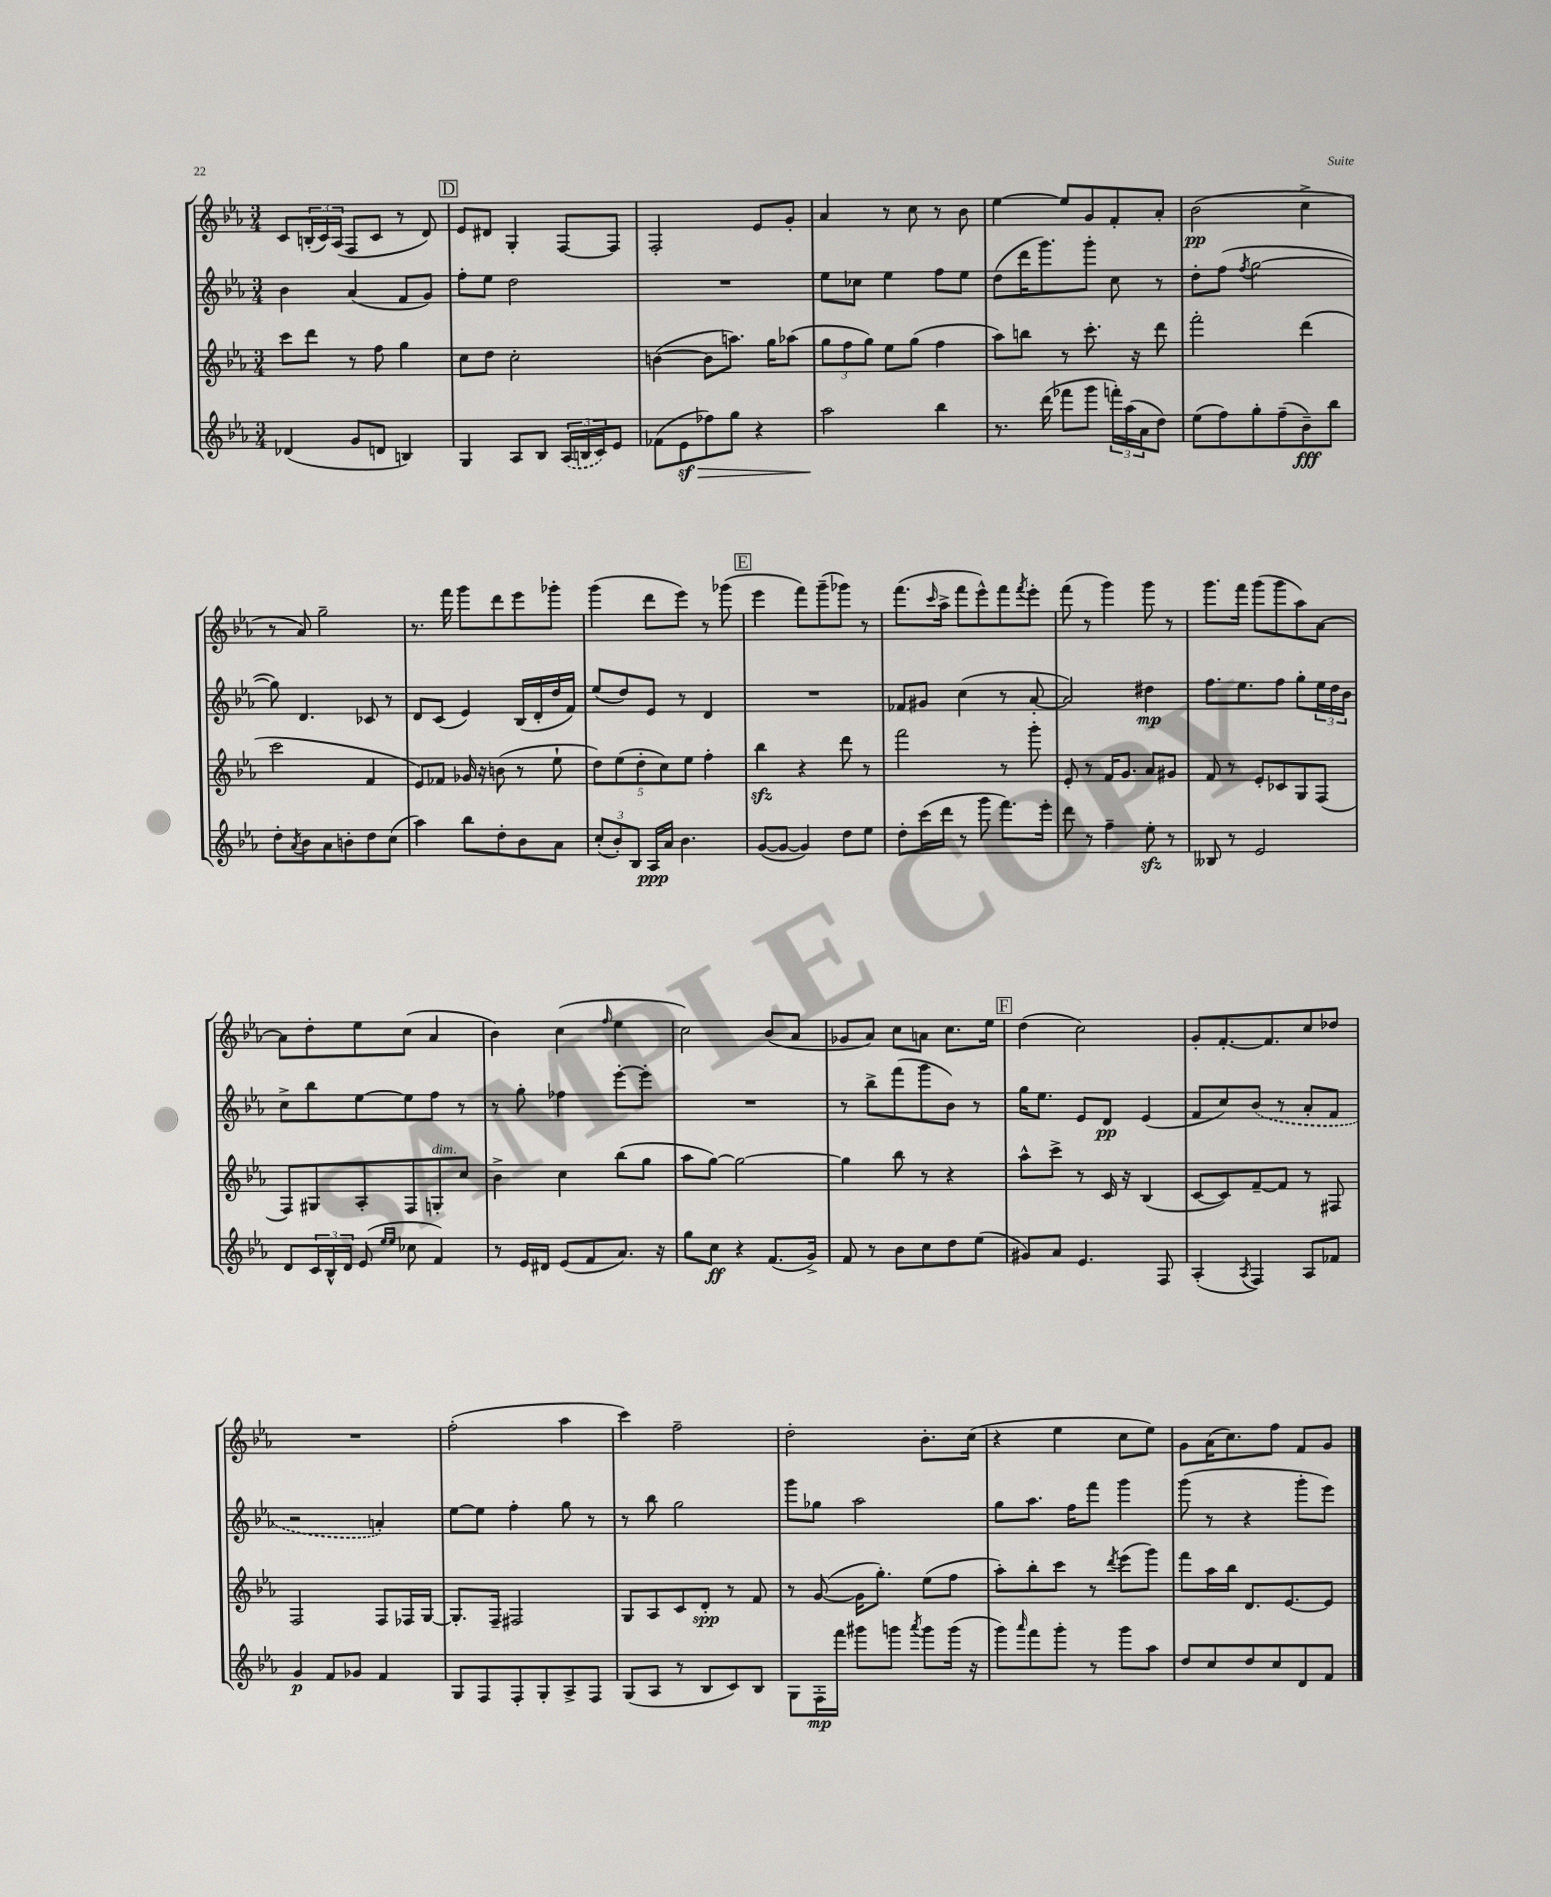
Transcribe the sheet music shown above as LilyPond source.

<<
\new StaffGroup <<
\new Staff = "s0" {
    \clef treble \key ees \major \numericTimeSignature \time 3/4
    c'8 \tuplet 3/2 { b16-.( c'16) aes16( } f8 c'8 r8 d'8) |
    \mark \markup { \box "D" } ees'8 dis'8 g4-. f8~ f8 |
    f2-. ees'8 g'8-. |
    aes'4 r8 c''8 r8 bes'8 |
    ees''4~ ees''8 g'8 f'8-. aes'8-. |
    bes'2\pp( c''4-> |
    r8 aes'8) g''2-- |
    r8. f'''16 g'''8 d'''8 ees'''8 ges'''8-. |
    g'''4( d'''8 ees'''8) r8 ges'''8( |
    \mark \markup { \box "E" } ees'''4 f'''8) g'''8--( ges'''8) r8 |
    f'''8.( \grace { c'''16 } aes''16-> f'''8 ees'''8-^) f'''8 \acciaccatura { f'''8 } ees'''8-. |
    f'''8( r8 g'''4) g'''8 r8 |
    g'''8. f'''16 g'''8( g'''8 aes''8) aes'8~ |
    aes'8 d''8-. ees''8 c''8( aes'4 |
    bes'4) c''4( \grace { f''16 } ees''4 |
    c''2) bes'8( aes'8 |
    ges'8 aes'8) c''8 a'8 c''8. ees''16 |
    \mark \markup { \box "F" } d''4( c''2) |
    g'8-. f'8.~-. f'8. c''8 des''8 |
    R2. |
    f''2-.( aes''4 |
    c'''4) f''2-- |
    d''2-. bes'8.-. c''16( |
    r4 ees''4 c''8 ees''8) |
    g'8 aes'16( c''8.) f''8 f'8 g'8 \bar "|." |
}
\new Staff = "s1" {
    \clef treble \key ees \major \numericTimeSignature \time 3/4
    bes'4 aes'4( f'8 g'8) |
    \mark \markup { \box "D" } f''8-. ees''8 d''2 |
    R2. |
    ees''8 ces''8 ees''4 f''8 ees''8 |
    d''8( d'''16 g'''8.) g'''8-. c''8 r8 |
    d''8-. f''8( \acciaccatura { f''8 } g''2~ |
    g''8) d'4. ces'8 r8 |
    d'8 c'8( ees'4) bes16( d'16-. d''16 f'16) |
    ees''8( d''8) ees'8 r8 d'4 |
    \mark \markup { \box "E" } R2. |
    fes'8 gis'8 c''4( r8 aes'8~-. |
    aes'2) dis''4\mp |
    f''8. ees''8. f''8 g''8-. \tuplet 3/2 { ees''16 d''16 bes'16 } |
    c''8-> bes''8 ees''8~ ees''8 f''8 r8 |
    r8 g''8-. fes''4 ees'''8~-. ees'''8-. |
    R2. |
    r8 bes''8-> f'''8( g'''8 bes'8) r8 |
    \mark \markup { \box "F" } g''16 ees''8. ees'8 d'8\pp ees'4( |
    f'8 c''8) \once \slurDashed bes'8( r8 aes'8-. f'8 |
    r2 a'4-.) |
    ees''8~ ees''8 f''4-. g''8 r8 |
    r8 bes''8 g''2 |
    g'''8 ges''8 aes''2 |
    g''8 aes''8. f''16 f'''8 g'''4 |
    g'''8( r8 r4 g'''8-. ees'''8) \bar "|." |
}
\new Staff = "s2" {
    \clef treble \key ees \major \numericTimeSignature \time 3/4
    c'''8 d'''8 r8 f''8 g''4 |
    \mark \markup { \box "D" } c''8 d''8 c''2-. |
    b'4~( b'8 a''8.) g''16 aes''8( |
    \tuplet 3/2 { g''8 f''8 g''8) } ees''8 g''8( f''4 |
    aes''8) b''8 r8 c'''8.-. r16 d'''8 |
    f'''2-. d'''4( |
    c'''2 f'4 |
    ees'8) fes'8 ges'16 r16 b'8( r8 ees''8-! |
    \tuplet 5/4 { d''8) ees''8( d''8-. c''8) ees''8 } f''4-. |
    \mark \markup { \box "E" } bes''4\sfz r4 d'''8 r8 |
    f'''2 r8 g'''8-. |
    ees'8-. r8 f'16 g'8. aes'8 gis'8 |
    f'8 r8 ees'8-. ces'8 g8 f8( |
    f8) gis8 aes8-. f8 g8-.^\markup { \italic "dim." } c''8 |
    bes'4-> c''4 bes''8( g''8 |
    aes''8 g''8~) g''2~ |
    g''4 bes''8 r8 r4 |
    \mark \markup { \box "F" } aes''8-^ c'''8-> r8 c'16 r16 bes4( |
    c'8~ c'8) f'8~-- f'8 r8 fis8 |
    f2 f8 fes16 g16~ |
    g8.-. f16-- fis2 |
    g8 aes8 c'8 d'8-.\spp r8 f'8 |
    r8 g'8~( g'16 g''8.-.) ees''8( f''8 |
    aes''8-.) bes''8-. c'''8 r8 \acciaccatura { d'''8 } ees'''8( g'''8) |
    f'''8 aes''16 bes''16 d'8. ees'8.~ ees'8 \bar "|." |
}
\new Staff = "s3" {
    \clef treble \key ees \major \numericTimeSignature \time 3/4
    des'4( g'8 d'8 b4) |
    \mark \markup { \box "D" } g4 aes8 bes8 \tuplet 3/2 { \once \slurDashed aes16( b16 c'16) } ees'8 |
    fes'8( ees'8\sf\> fes''8) g''8 r4 |
    aes''2\! bes''4 |
    r8. d'''16( fes'''8 g'''8 \tuplet 3/2 { f'''16-.) aes''16( aes'16 } d''8) |
    ees''8( f''8) g''8-. f''8--( bes'8--\fff) bes''8 |
    d''8-. \acciaccatura { aes'8 } bes'8 aes'8 b'8-. d''8 c''8( |
    aes''4) bes''8 d''8-. bes'8 aes'8 |
    \tuplet 3/2 { c''8-.( bes'8-.) bes8 } aes16\ppp aes'16 bes'4. |
    \mark \markup { \box "E" } g'8~( g'8~ g'4) d''8 ees''8 |
    d''8-. c'''16( d'''16 r8 g'''8 f'''8.) ees'''16-. |
    d'''8 r8 f''4-- ees''8-.\sfz r8 |
    beses8 r8 ees'2 |
    d'8 \tuplet 3/2 { c'16 bes16-^ d'16 } ees'8( \grace { ees''16 ees''16 } ces''8 f'4) |
    r8 ees'16 dis'16 ees'8( f'8 aes'8.) r16 |
    g''8 c''8\ff r4 f'8.( g'16->) |
    f'8 r8 bes'8 c''8 d''8 ees''8( |
    \mark \markup { \box "F" } gis'8) aes'8 ees'4. f8 |
    aes4-.( \acciaccatura { aes8 } f4) aes8 fes'8 |
    g'4\p f'8 ges'8 f'4 |
    g8 f8 f8-. g8-. aes8-> f8 |
    g8( aes8 r8 bes8 c'8) bes8 |
    g8 f16-.\mp f'''16 gis'''8 g'''8 \acciaccatura { aes'''8 } g'''8 g'''16( r16 |
    g'''8) \grace { aes'''16 } f'''8 g'''8-. r8 g'''8 aes''8 |
    d''8 c''8 d''8 c''8 d'8 f'8 \bar "|." |
}
>>
>>
\layout { \context { \Score \remove "Bar_number_engraver" } }
